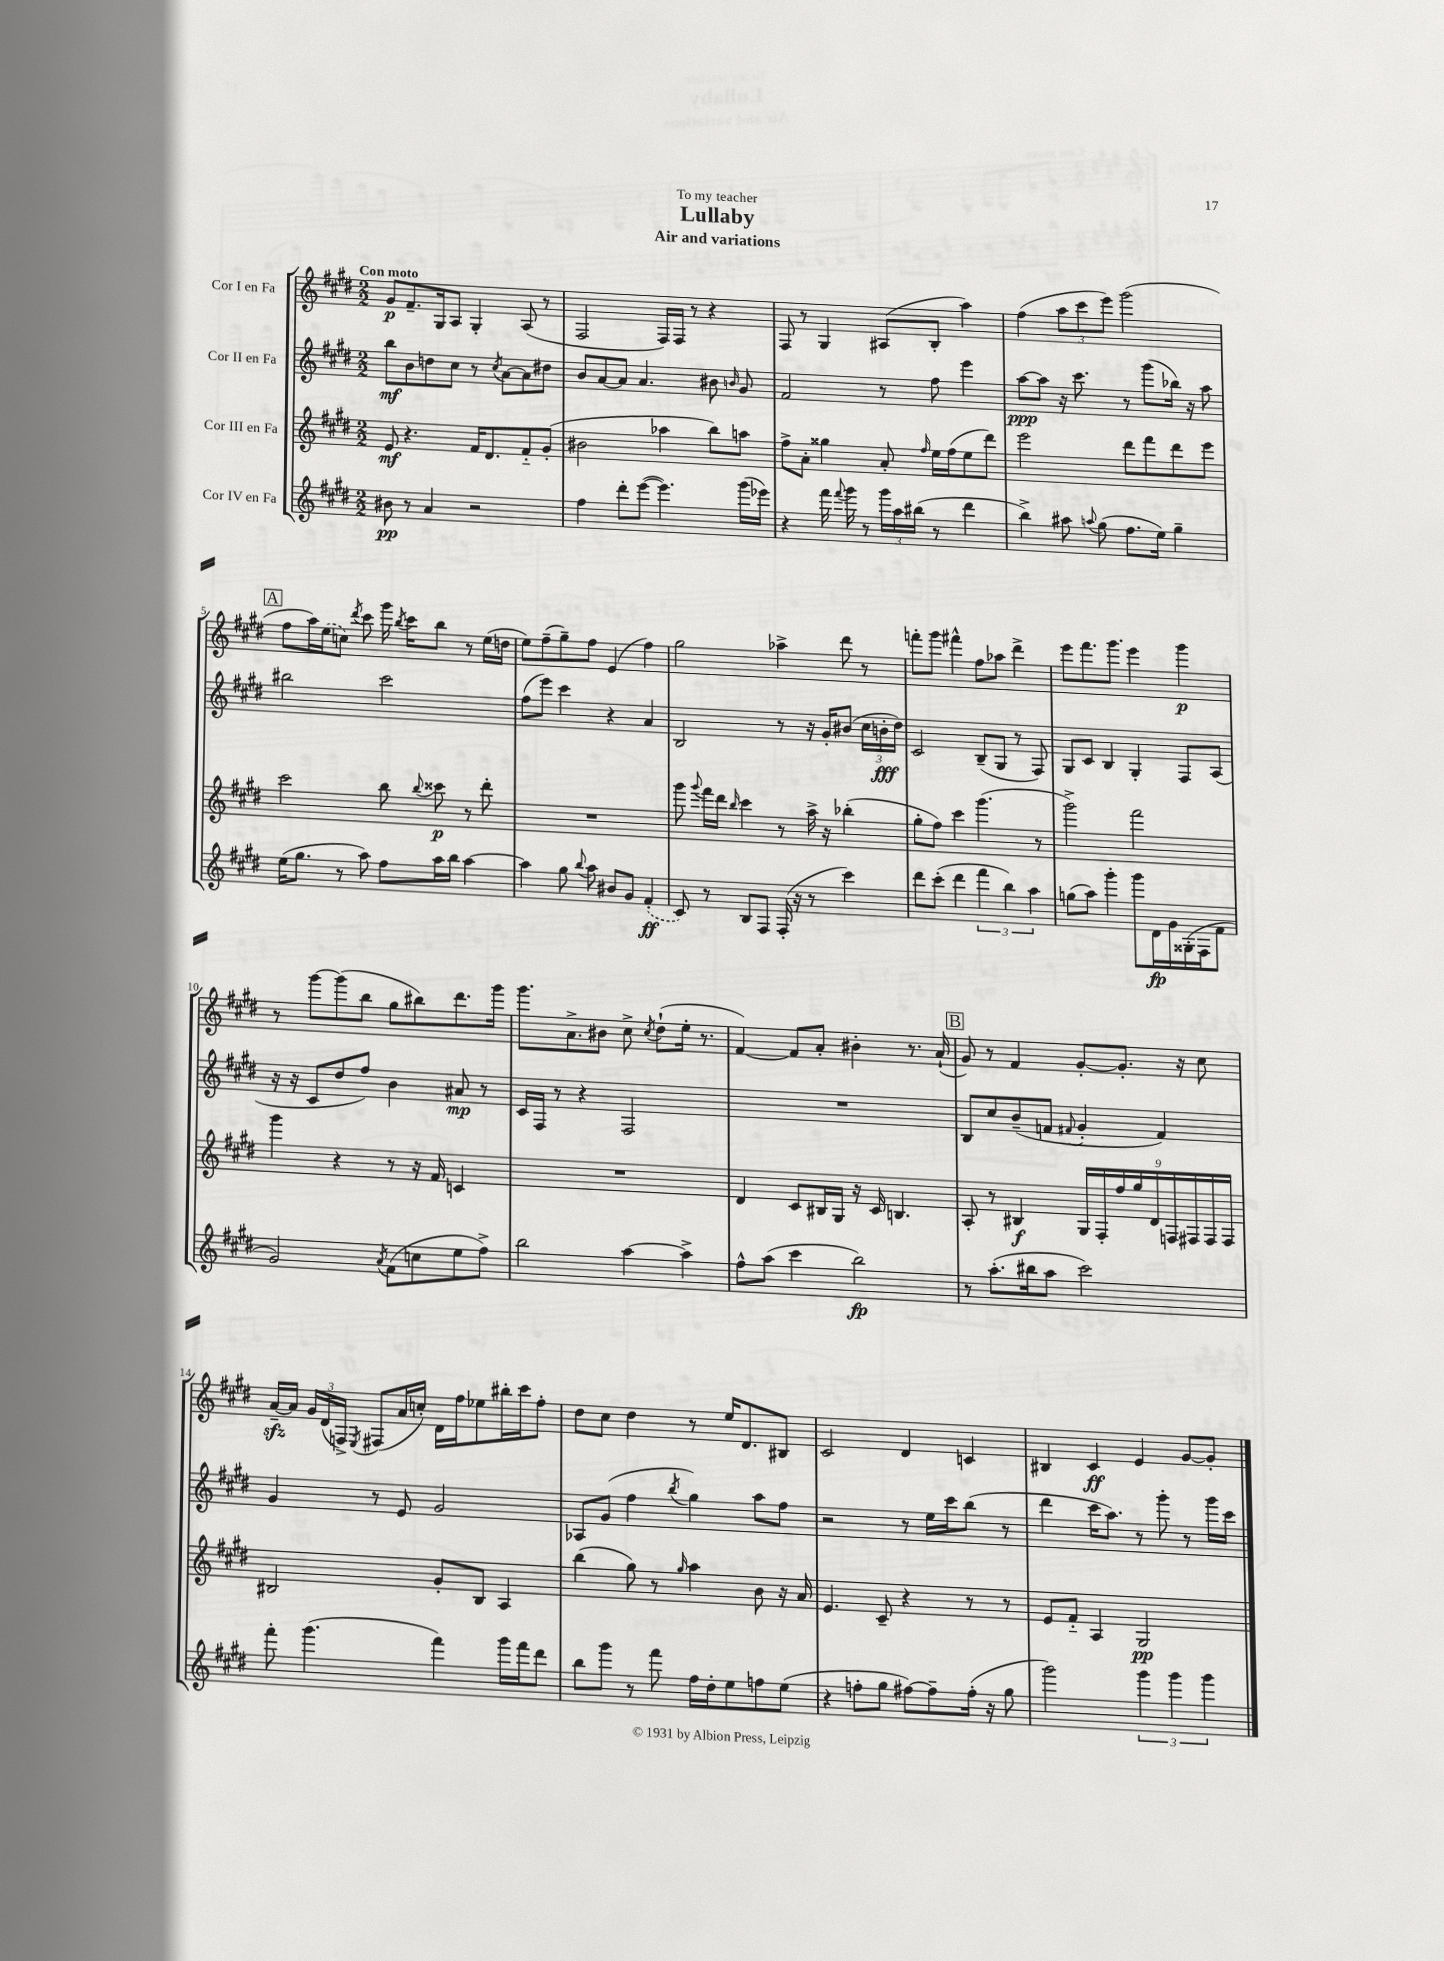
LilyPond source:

\header { title = "Lullaby" subtitle = "Air and variations" dedication = "To my teacher" }
<<
\new StaffGroup <<
\new Staff = "s0" \with { instrumentName = "Cor I en Fa" } {
    \clef treble \key e \major \numericTimeSignature \time 2/2 \tempo "Con moto"
    \autoBeamOff gis'8[\p fis'8.-- gis16 a8] gis4-. a8( r8 |
    fis2 fis16[) fis16] r8 r4 |
    fis8 r8 gis4 ais8[( b8]-. a''4) |
    fis''4( \tuplet 3/2 { a''8[ cis'''8 e'''8]) } gis'''2( |
    \mark \markup { \box "A" } fis''8[ a''16) \once \slurDashed e''16( c''8]) \acciaccatura { dis'''8 } cis'''8 gis'''16 \acciaccatura { b''8 } cis'''16[ b''8] r8 e''16[( d''16] |
    e''8[) fis''8--( gis''8--) fis''8] e'4( fis''4) |
    gis''2 aes''4-> dis'''8 r8 |
    f'''8[-. gis'''8] fis'''4-^ fis''8[ aes''8] dis'''4-> |
    e'''8[ fis'''8. gis'''8.] e'''4 gis'''4\p |
    r8 gis'''8[~ gis'''8( b''8] gis''8[ bis''8) dis'''8. gis'''16] |
    gis'''8.[ a'8.-> bis'8] cis''8-> \acciaccatura { cis''8 } dis''8[-!( e''16]-. r8. |
    fis'4~) fis'8[ a'8]-. bis'4-. r8. a'16-!( |
    \mark \markup { \box "B" } gis'8) r8 fis'4 gis'8[~-. gis'8.]-. r16 cis''8 |
    a'16[~--\sfz a'16] \tuplet 3/2 { gis'16[ dis'16( f16]->) } \acciaccatura { e8 } fis8[( a'16 c''16]-.) dis'16[ fis''16 ees''8 bis''16-. cis'''16 fis''8]-. |
    dis''8[ cis''8] dis''4 r8 e''16[ dis'8. bis8] |
    cis'2 dis'4 c'4 |
    bis4 cis'4\ff e'4 gis'8[~ gis'8]-. \bar "|." |
}
\new Staff = "s1" \with { instrumentName = "Cor II en Fa" } {
    \clef treble \key e \major \numericTimeSignature \time 2/2
    \autoBeamOff b''8[\mf b'8 d''8 cis''8] r8 \acciaccatura { cis''8 } a'8[~ a'8 dis''8] |
    b'8[ a'8~ a'8] a'4. bis'8 \grace { b'16 } gis'8 |
    fis'2 r8 fis''8 e'''4 |
    a''8[~\ppp a''8] r16 cis'''8. r8 gis'''8[( bes''16]) r16 a''8 |
    \mark \markup { \box "A" } bis''2 cis'''2 |
    fis''8[( e'''8]) cis'''4 r4 a'4 |
    b2 r8 r16 gis'16[-. bis'8]( \tuplet 3/2 { cis''16[ b'16-.\fff dis''16]) } |
    cis'2 b8[--( gis8] r8 fis8) |
    gis8[ cis'8] b4 gis4-. fis8[ a8]( |
    r16 r16 cis'8[ dis''8 fis''8]) b'4 ais'8\mp r8 |
    cis'16[ fis16] r8 r4 fis2 |
    R1 |
    \mark \markup { \box "B" } b8[ cis''8 b'8--( f'8] \appoggiatura { fis'8 } gis'4-. fis'4) |
    gis'4 r8 e'8 gis'2 |
    aes8[ gis'8]( fis''4 \acciaccatura { b''8 } gis''4) a''8[ fis''8] |
    r2 r8 e''16[ cis'''16 b''8]( r8 |
    dis'''4 cis'''16[ a''8.]) r8 gis'''8-. r8 gis'''16[ cis'''16] \bar "|." |
}
\new Staff = "s2" \with { instrumentName = "Cor III en Fa" } {
    \clef treble \key e \major \numericTimeSignature \time 2/2
    \autoBeamOff e'8\mf r4. fis'16[ dis'8. fis'8-_ gis'8]-.( |
    bis'2 aes''4 b''8[) a''8] |
    fis''8[-> a'8]-. gisis''4 a'8-. \grace { fis''16 } e''16[ fis''16( e''8 dis'''8]) |
    e'''2 dis'''8[ fis'''8 dis'''8 e'''8] |
    \mark \markup { \box "A" } cis'''2 b''8 \appoggiatura { b''8 } cisis'''8\p r8 dis'''8-. |
    R1 |
    gis'''8 \appoggiatura { gis'''8 } fis'''16[ dis'''16] \grace { b''16 } cis'''4 r8 a''16-> r16 bes''4-.( |
    gis''8[-. fis''8]) cis'''4 gis'''4.( r8 |
    gis'''2->) fis'''2 |
    gis'''4 r4 r8 r16 fis'16 c'4 |
    R1 |
    dis'4 cis'8[ bis16 gis16] r16 cis'16 b4. |
    \mark \markup { \box "B" } a8-. r8 bis4\f \tuplet 9/8 { gis16[ fis16-. fis''16 gis''16 dis'16 f16 fis16 fis16 fis16] } |
    bis2 gis'8[-. bis8] a4 |
    b''4( gis''8) r8 \grace { gis''16 } a''4 b'8 r16 a'16 |
    e'4. cis'8-- r4 r8 r8 |
    e'8[ fis'8]-_ a4 gis2\pp \bar "|." |
}
\new Staff = "s3" \with { instrumentName = "Cor IV en Fa" } {
    \clef treble \key e \major \numericTimeSignature \time 2/2
    \autoBeamOff bis'8\pp r8 a'4 r2 |
    fis''4 dis'''8[-. e'''8]~( e'''4.) gis'''16[( ees'''16]) |
    r4 fis'''16 \appoggiatura { fis'''8 } gis'''16 r8 \tuplet 3/2 { gis'''16[ a''16 bis''16]( } r8 dis'''4 |
    b''4->) ais''8 \appoggiatura { a''8 } gis''8( fis''8.[ e''16]) gis''4-- |
    \mark \markup { \box "A" } e''16[( gis''8.] r8 a''8) fis''8[ a''16 b''16] a''4~ |
    a''4 gis''8 \appoggiatura { b''8 } a''8 bis'8[ gis'8] \once \slurDashed fis'4-.\ff( |
    cis'8) r8 b8[ fis8] fis16-.( r16 r8 cis'''4) |
    dis'''8[ cis'''8]-.( dis'''4 \tuplet 3/2 { fis'''4 b''4) a''4 } |
    g''8[( a''8]) gis'''4-. gis'''8[ dis'16\fp gis'16 gisis16-.( fis16 fis'8] |
    gis'2) \acciaccatura { a'8 } fis'8[( c''8 e''8 fis''8]->) |
    b''2 a''4~ a''4-> |
    fis''8[-^ a''8]( cis'''4 b''2\fp) |
    \mark \markup { \box "B" } r8 a''8.[-.( bis''16 a''8] cis'''2) |
    fis'''8-. gis'''4.( fis'''4) gis'''16[ fis'''16 dis'''8] |
    b''8[ gis'''8] r8 fis'''8 fis''16[ dis''16-. e''8 f''8 e''8]( |
    r4 f''8[-. gis''8] fis''8[~) fis''8-- fis''16]-.( r16 gis''8 |
    gis'''2) \tuplet 3/2 { gis'''4 gis'''4 gis'''4 } \bar "|." |
}
>>
>>
